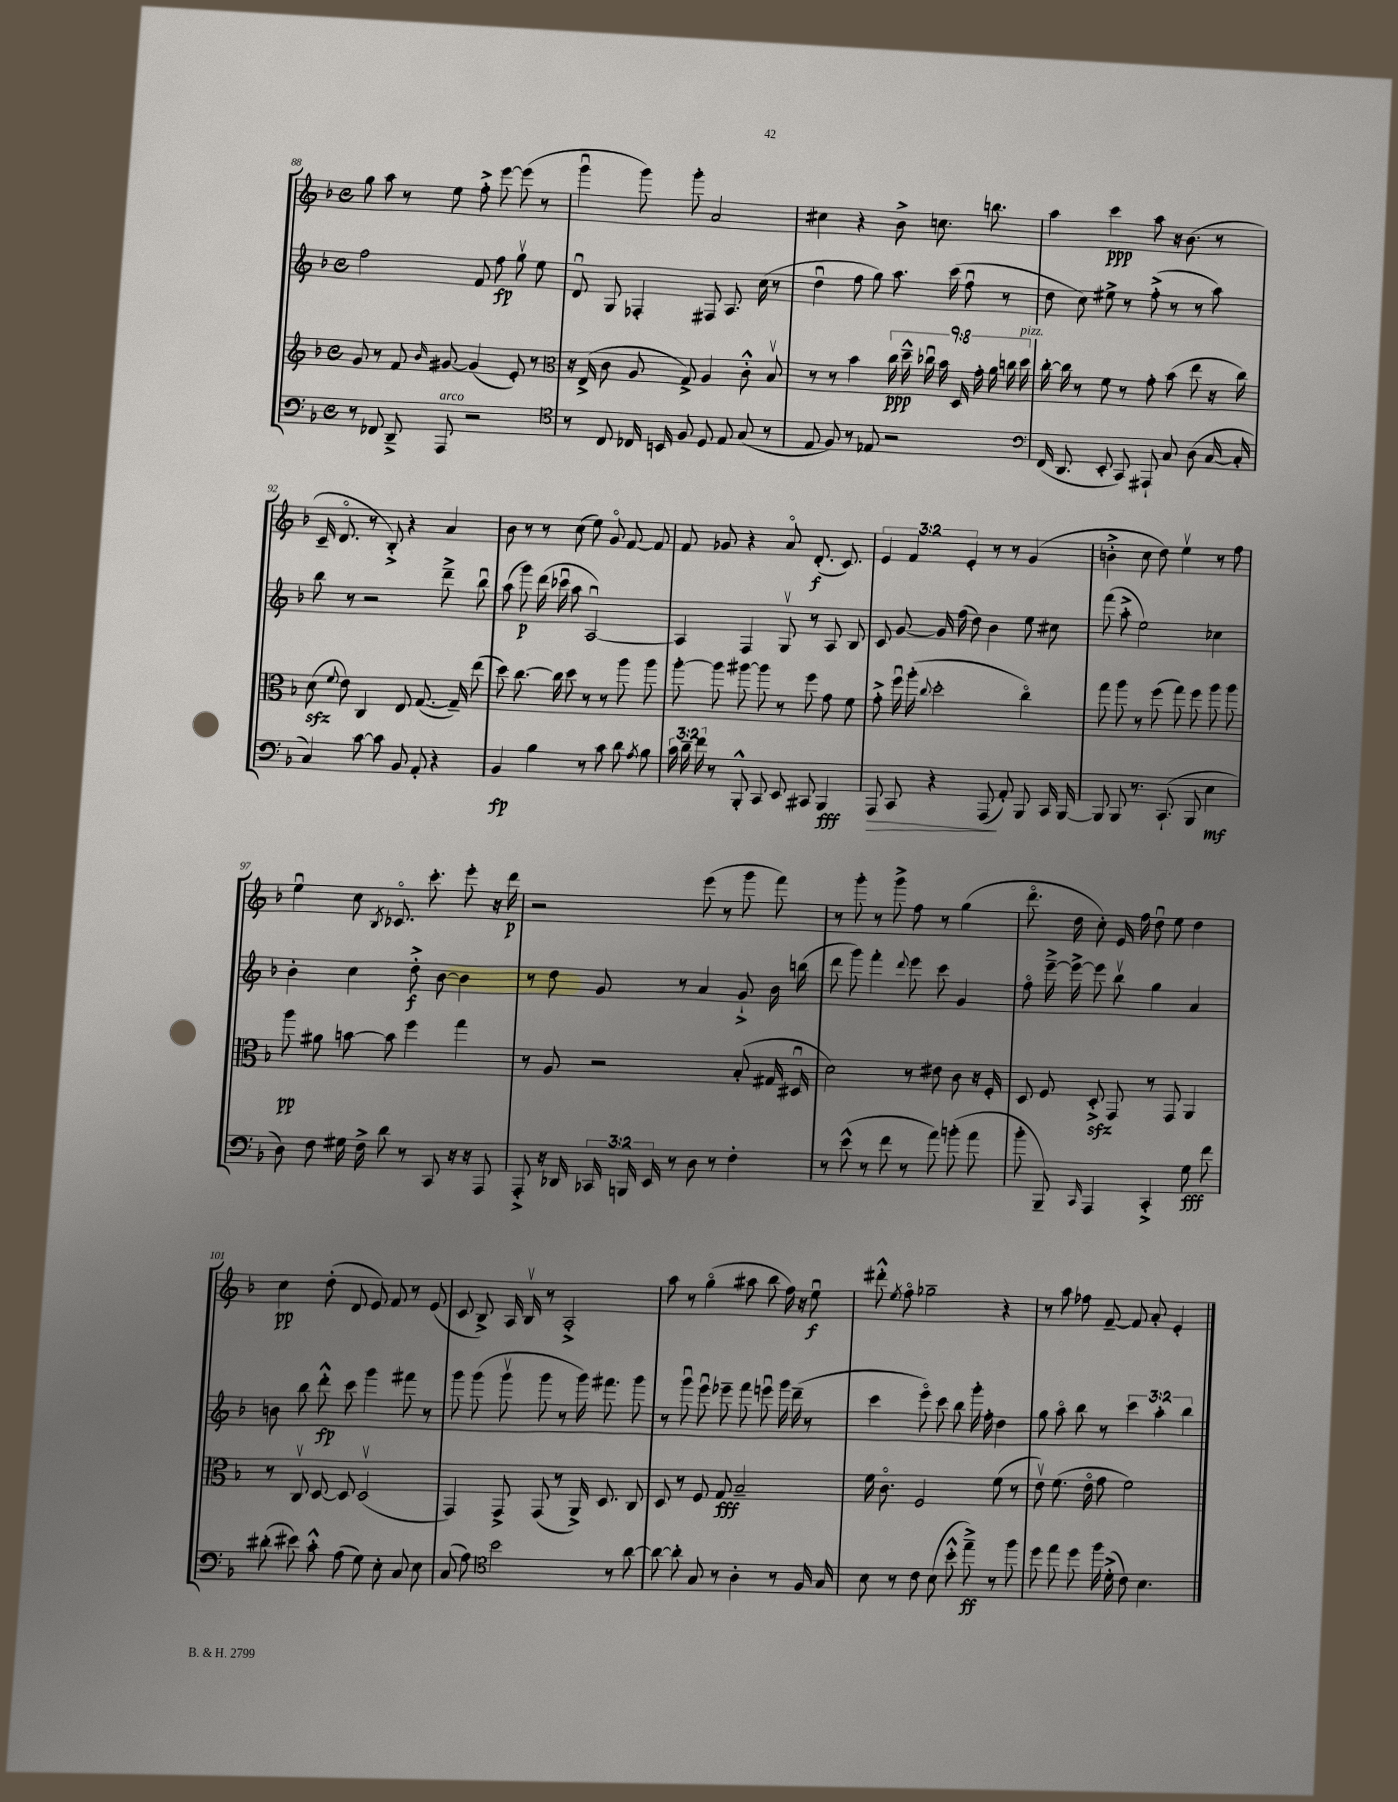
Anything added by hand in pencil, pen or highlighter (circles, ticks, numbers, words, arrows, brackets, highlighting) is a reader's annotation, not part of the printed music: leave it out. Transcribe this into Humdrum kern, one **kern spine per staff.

**kern	**kern	**kern	**kern
*staff4	*staff3	*staff2	*staff1
*clefF4	*clefG2	*clefG2	*clefG2
*k[b-]	*k[b-]	*k[b-]	*k[b-]
*M4/4	*M4/4	*M4/4	*M4/4
*met(c)	*met(c)	*met(c)	*met(c)
8r	8g	2ff	8gg
8FF-	8r	.	8aa
8DD~^	8f	.	8r
.	16qqb-	.	.
8AAA	[8g#	.	8ee
2r	(4g#]	8f	8ff'^
.	.	8ff	[8eee
.	8e')	8ggv	(8eee]
.	8r	8ee	8r
=	=	=	=
*clefC4	*clefC3	*	*
8r	16r	8du	4gggu
.	(16E^	.	.
8C	8c	8G	.
16C-	8A	4F-'	8ggg)
16BB	.	.	.
8F	8G^)	.	8ggg'
8D	4A	8F#	2a
8E	.	8.A	.
(8G	8c'^^	.	.
.	.	(16cc	.
8r	8B-v	8r	.
=	=	=	=
8E	8r	4ddu	4cc#
8F)	8r	.	.
8r	4b-	8ff	4r
8E-	.	8gg)	.
2r	18cc	8.aa	8b-^
.	18dd~^^	.	.
.	18cc-u	.	.
.	.	.	8.cc
.	18b-	.	.
.	.	(16ccc	.
.	18D	.	.
.	.	8ffu	.
.	18g'	.	.
.	.	.	8.bb
.	18a	.	.
.	.	8r	.
.	18cc	.	.
.	18dd	.	.
=	=	=	=
*clefF4	*	*	*
(16FF	[16cc'	8dd	4aa
8.DD	16cc]	.	.
.	8r	8cc)	.
8EE'	8f	8ee#^	4ccc
8CC)	8r	8r	.
8AAA#`	8g'	(8ff'^	8aa
8C	(8b-	8r	16r
.	.	.	(8.b-
(8D	8ee	8r	.
[16C	16r	8aa)	8r
16C']	16cc)	.	.
=	=	=	=
4C)	(8d	8bb-	16c~
.	.	.	8.do
.	8qqf	.	.
.	8e)	8r	.
[8c	4C	2r	8r
8c]	.	.	8B-'^)
8BB-	8E	.	4r
8AA'	([8.G	.	.
4r	.	8ddd~^	4a
.	16G~])	.	.
.	(8ee	8bb-u	.
=	=	=	=
4BB-	8dd)	(8aa	8b-
.	[8.cc	8ggg)	8r
4B-	.	(16ddd	8r
.	16cc]	16ccc-u	.
.	8dd	8aa	(8cc
8r	8r	[2Au)	8ee)
8c	8r	.	8go
8d	8aa	.	[8f
8qA	.	.	.
8B-	8aa	.	8f]
=	=	=	=
24c	[8aa'	4A]	8f
24d~	.	.	.
24f	.	.	.
8r	8aa]	.	8g-
8BBB-'^^	[8aa#	4F	4r
8CC	8aa#]	.	.
8EE	8r	8Gv	8ao
8CC#	8ff	8r	(8.d'
4BBB-	8g	8A	.
.	.	.	8.c)
.	8f	8B-	.
=	=	=	=
8AAA	8g'^	8c	6e
8CC	16ffu	[8g	.
.	.	.	6f
.	(16aa'	.	.
.	8qqcc	.	.
4r	2dd'	16g]	.
.	.	(16ff	.
.	.	.	6e'
.	.	8dd)	.
(8AAA	.	4b-	8r
8AA')	.	.	8r
8BBB-	4cco)	8ee	(4g
16CC	.	8cc#	.
[16BBB-	.	.	.
=	=	=	=
8BBB-]	8gg	(8fff	4b'^
8BBB-	8aa	8aa'^	.
8.r	8r	2ee)	8cc
.	(8ff	.	8dd)
(8.CC`	.	.	.
.	8gg)	.	4eev
8BBB-	8ff	.	.
4E	8aa	4cc-	8r
.	8aa	.	8ff
=	=	=	=
8D)	8aa	4b-'	4eeu
8F	8a#	.	.
16G#	[8b	4cc	8cc
16F^	.	.	.
.	.	.	8qB-
8d	8b]	.	8.c-o
8r	4ff	8dd'^	.
.	.	.	8.ccc'
8CC	.	[8b-	.
16r	4gg	4b-]	8eee'
16r	.	.	.
8AAA	.	.	16r
.	.	.	16ddd
=	=	=	=
8AAA'^	8r	8r	2r
16r	8A	8dd	.
16DD-	.	.	.
24CC-	2r	8g	.
24BBB	.	.	.
24EE	.	.	.
8r	.	8r	.
8D	.	4a	(8eee
8r	.	.	8r
4F'	(8B-'	8g`^	8ggg
.	16G#	16b-	8fff)
.	16D#u	(16bb	.
=	=	=	=
8r	2d)	8ddd	8r
(8e^^	.	8ggg)	8ggg'
8r	.	4fff'	8r
8f	.	.	8ggg^
.	.	8qqddd	.
8r	8r	8eee	8ff
8a)	8e#	8ccc	8r
(8b'	8c	4g	(4gg
8a	16r	.	.
.	16F'	.	.
=	=	=	=
8b-'	8D	8ffo	8.dddo
8BBB-~)	8F	[16eee~^	.
.	.	16eee^_	16dd
16qqCC	.	.	.
4AAA	8D'^	8eee]	8cc')
.	8GG	8bb-v	16e
.	.	.	16ff
4CC'^	8r	4gg	8ddu
.	8GG	.	8ee
8G	4AA	4a	4dd
8f	.	.	.
=	=	=	=
(8d#'	8r	8b	4cc
8e#)	8Cv	8bb-	.
8c'^^	[8D	8ddd'^^	(8dd'
(8A	8D]	8ccc	8d
8G)	(2Dv	4ggg	8e)
8E'	.	.	8f
8C	.	8fff#	8r
8E	.	8r	(8e
=	=	=	=
(8C	4GG)	8ggg	8c
8A)	.	(8ggg	8B-^)
*clefC4	*	*	*
2b-	8GG^	8gggv	16A
.	.	.	16B-v
.	(8GG	8ggg	8r
.	8r	8r	2A'^
.	16AA^)	16ggg)	.
.	8.D	8.fff#	.
8r	.	.	.
[8a	8C	8ggg	.
=	=	=	=
8a_	8D	8r	8aa
8a']	8r	8gggu	8r
8G	8F	8eeeu	(4ggo
8r	8G	8eee-~	.
4A'	2B-~	8fff	8aa#
.	.	8eeeu	8bb-
8r	.	16ggg	16ff)
.	.	(16ddd~	16r
16F	.	8r	8eeu
16G	.	.	.
=	=	=	=
8B-	16f	4ccc	8ddd#'^^
.	8.co	.	.
.	.	.	8qee
8r	.	.	8ffo
8c	2F	8eeeo)	2gg-~
(8B-	.	8ccc	.
8b-'^^	.	8bb-	.
8ee~^)	.	16ggg'	.
.	.	16ff'	.
8r	(8f	4dd	4r
8ff	8r	.	.
=	=	=	=
8dd	8ev)	8gg	8r
8ee	(8.f	8aao	8aa
8dd	.	8bb-	8ff-
.	16eo	.	.
16ff	8g	8r	[8f~
(16d'^	.	.	.
8c)	2f)	6ccc	8f]
4.B-	.	.	8a'
.	.	6aa'	.
.	.	.	4e'
.	.	6bb-	.
==	==	==	==
*-	*-	*-	*-
